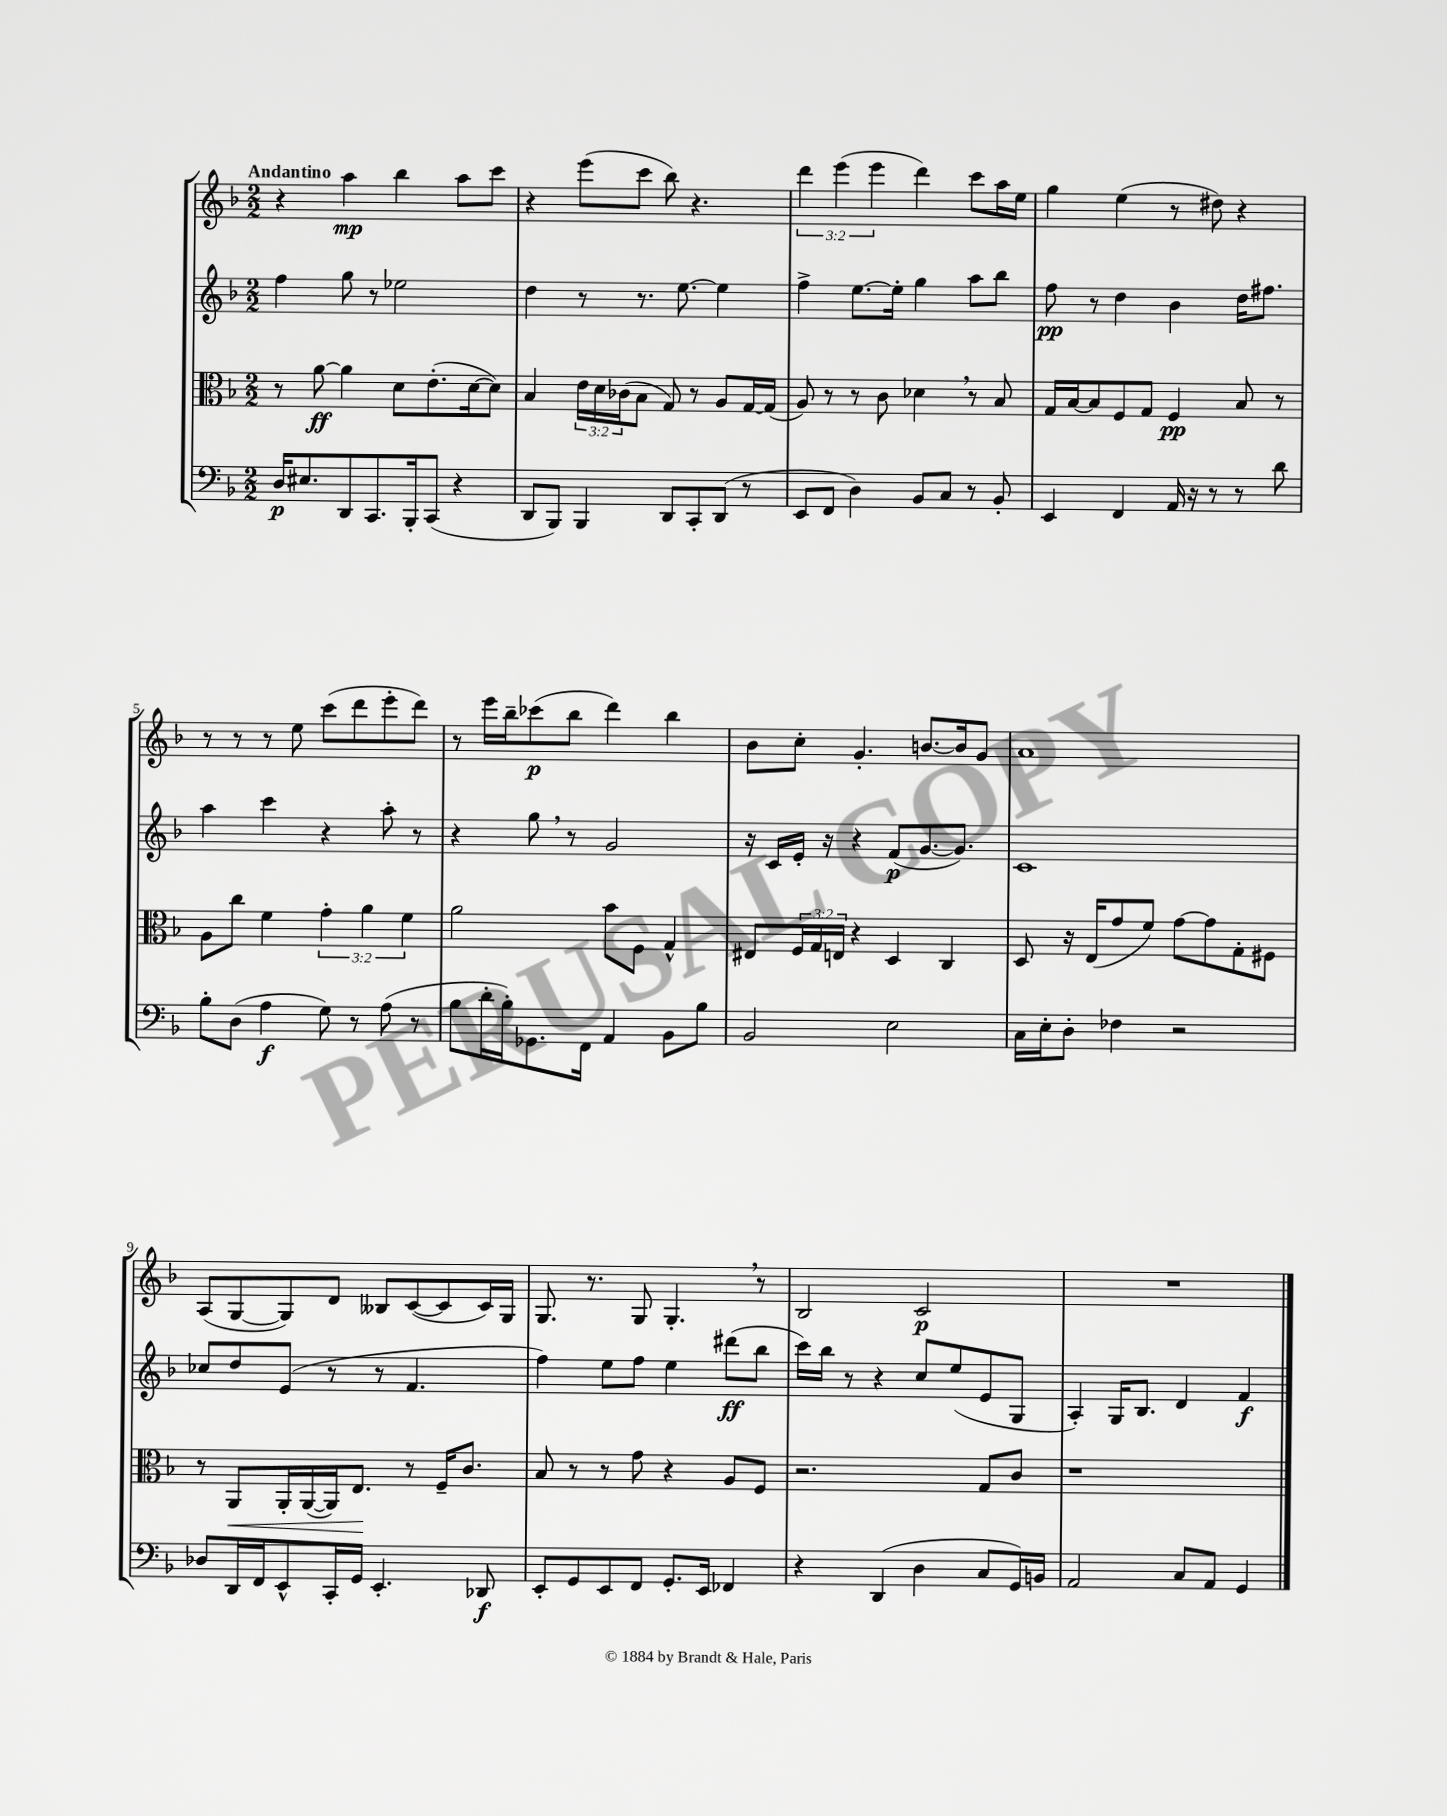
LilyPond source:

<<
\new StaffGroup <<
\new Staff = "s0" {
    \clef treble \key f \major \numericTimeSignature \time 2/2 \override Staff.TupletNumber.text = #tuplet-number::calc-fraction-text \tempo "Andantino"
    r4 a''4\mp bes''4 a''8 c'''8 |
    r4 e'''8( c'''8 bes''8) r4. |
    \tuplet 3/2 { d'''4 e'''4( e'''4 } d'''4) c'''8 a''16 e''16 |
    g''4 e''4( r8 dis''8) r4 |
    r8 r8 r8 e''8 c'''8( d'''8 e'''8-. d'''8) |
    r8 e'''16 bes''16-- ces'''8\p( bes''8 d'''4) bes''4 |
    bes'8 c''8-. g'4.-. b'8.~ b'16 g'8 |
    a'1 |
    a8( g8~ g8) d'8 beses8 c'8~( c'8 c'16) g16 |
    g8. r8. g8 g4.-. \breathe r8 |
    bes2 c'2\p |
    R1 \bar "|." |
}
\new Staff = "s1" {
    \clef treble \key f \major \numericTimeSignature \time 2/2
    f''4 g''8 r8 ees''2 |
    d''4 r8 r8. e''8.~ e''4 |
    f''4-> e''8.~ e''16-. g''4 a''8 bes''8 |
    f''8\pp r8 d''4 bes'4 d''16 fis''8. |
    a''4 c'''4 r4 a''8-. r8 |
    r4 g''8 \breathe r8 g'2 |
    r16 c'16 e'16-. r16 r4 f'8\p( g'8.~ g'8.) |
    c'1 |
    ces''8 d''8 e'8( r8 r8 f'4. |
    f''4) e''8 f''8 e''4 dis'''8\ff( bes''8 |
    c'''16) bes''16 r8 r4 c''8 e''8( e'8 g8 |
    a4-.) g16 bes8. d'4 f'4\f \bar "|." |
}
\new Staff = "s2" {
    \clef alto \key f \major \numericTimeSignature \time 2/2 \override Staff.TupletNumber.text = #tuplet-number::calc-fraction-text
    r8 a'8~\ff a'4 d'8 e'8.-.( d'16~ d'8) |
    bes4 \tuplet 3/2 { e'16 d'16 ces'16( } bes8 g8) r8 a8 g16~ g16( |
    a8) r8 r8 c'8 des'4 \breathe r8 bes8 |
    g16 bes16~ bes8 f8 g8 f4\pp bes8 r8 |
    a8 c''8 f'4 \tuplet 3/2 { g'4-. a'4 f'4 } |
    a'2 bes'8 f8 g4-^ |
    eis8 \tuplet 3/2 { f16 g16 e16 } r4 d4 c4 |
    d8 r16 e16( g'8 f'8) g'8~ g'8 g8-. fis8 |
    r8 a,8\< a,16-. a,16~( a,16) e8.\! r8 f16-- c'8. |
    bes8 r8 r8 g'8 r4 a8 f8 |
    r2. g8 c'8 |
    r1 \bar "|." |
}
\new Staff = "s3" {
    \clef bass \key f \major \numericTimeSignature \time 2/2
    d16\p eis8. d,8 c,8. bes,,16-. c,8( r4 |
    d,8 bes,,8) bes,,4 d,8 c,8-. d,8( r8 |
    e,8 f,8 d4) bes,8 c8 r8 bes,8-. |
    e,4 f,4 a,16 r16 r8 r8 d'8 |
    bes8-. d8( a4\f g8) r8 a8( r8 |
    bes8 d'16-. bes16-.) ges,8. f,16 a,4 bes,8 bes8 |
    bes,2 e2 |
    c16 e16-. d8-. fes4 r2 |
    des8 d,16 f,16 e,8-^ c,16-. g,16 e,4.-. des,8\f |
    e,8-. g,8 e,8 f,8 g,8.-. e,16 fes,4 |
    r4 d,4( d4 c8 g,16) b,16 |
    a,2 c8 a,8 g,4 \bar "|." |
}
>>
>>
